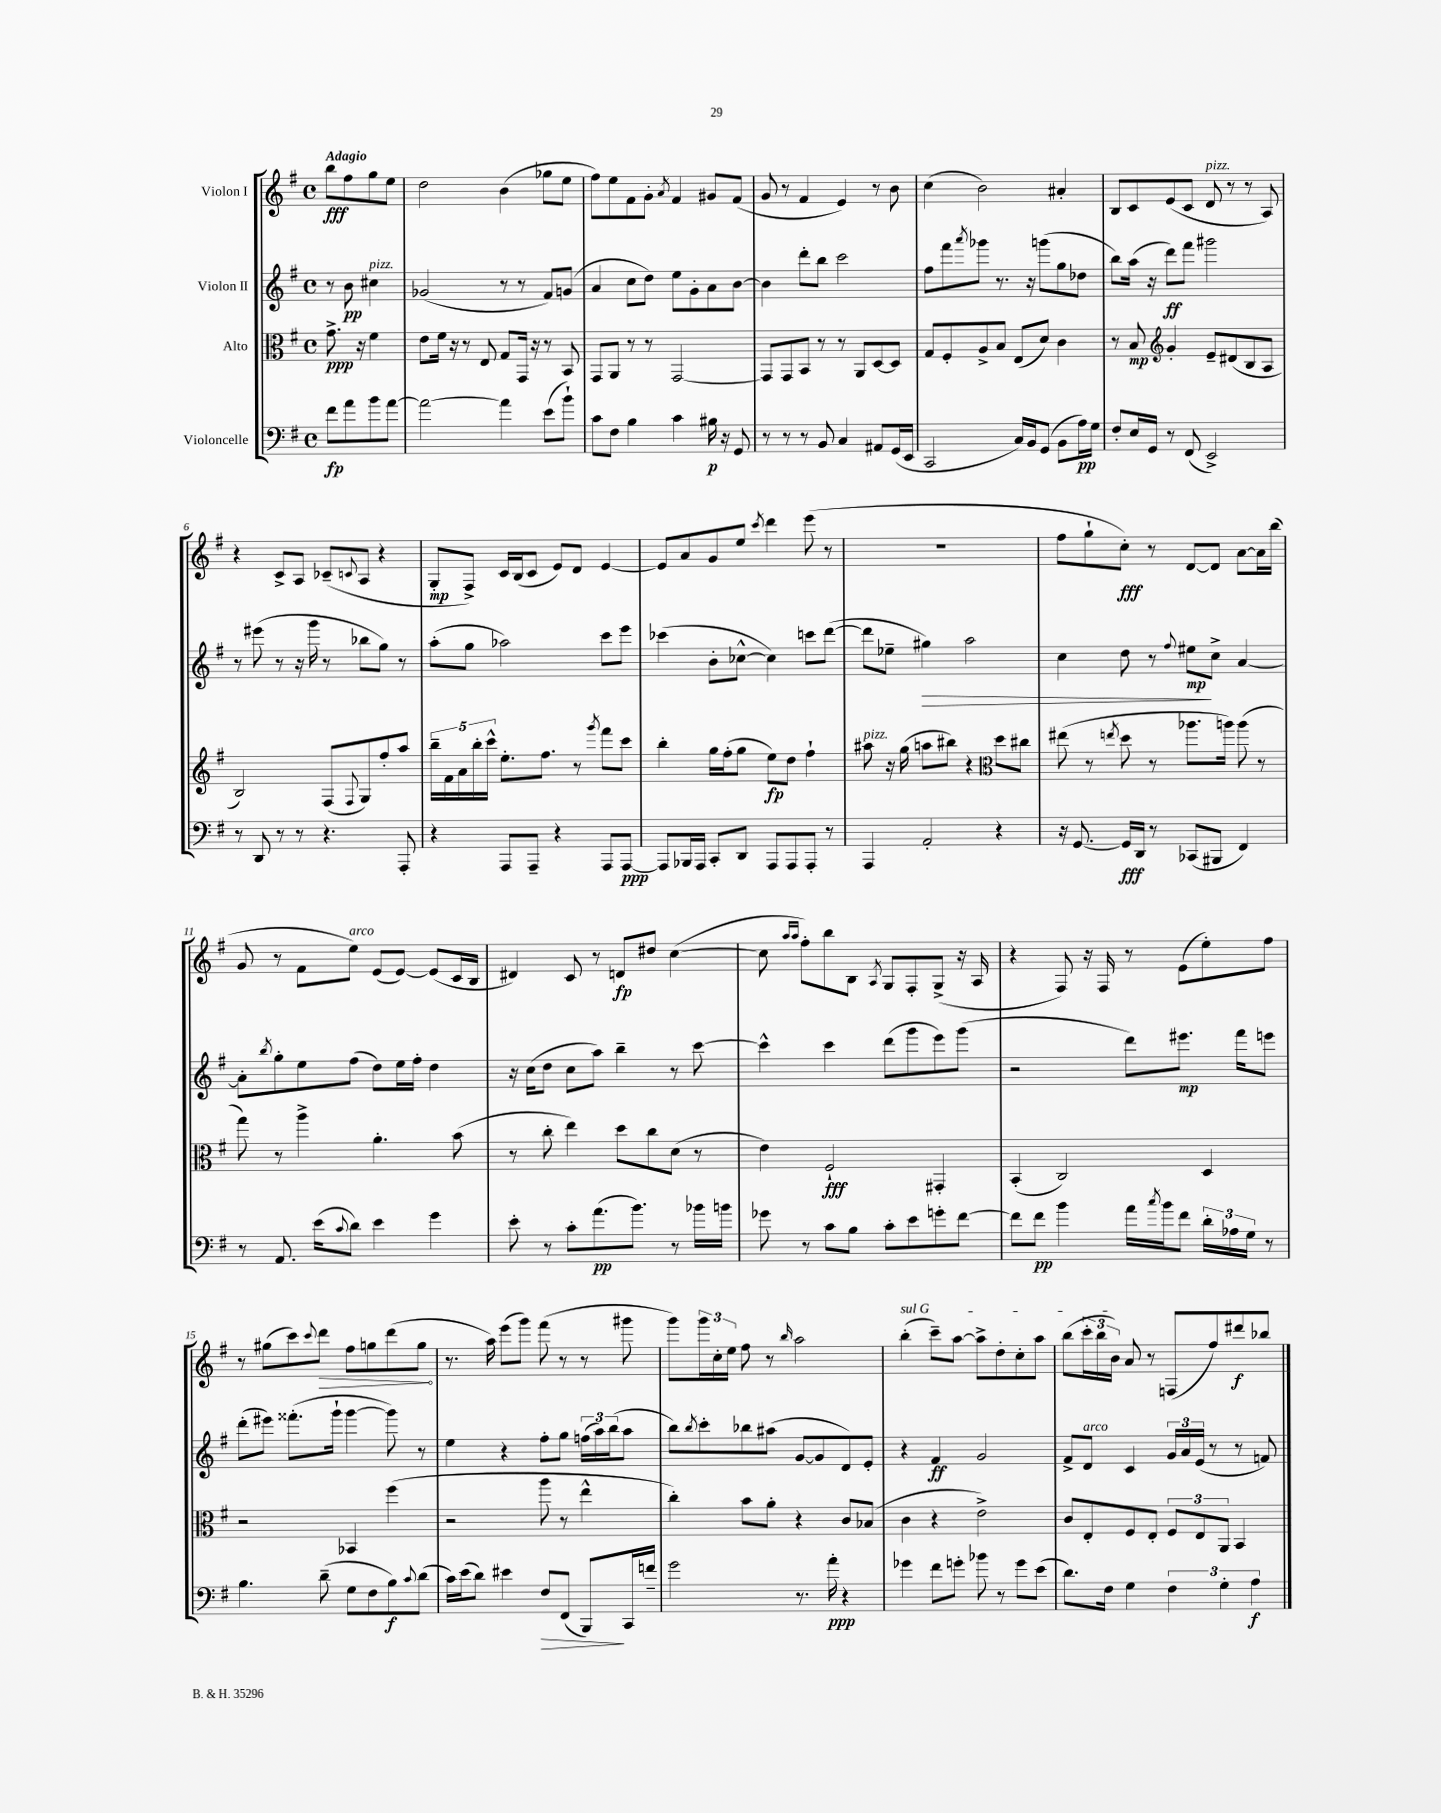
<<
\new StaffGroup <<
\new Staff = "s0" \with { instrumentName = "Violon I" } {
    \clef treble \key g \major \defaultTimeSignature \time 4/4 \partial 2 \tempo "Adagio"
    b''8\fff fis''8 g''8 e''8 |
    d''2 b'4( ges''8 e''8 |
    fis''8) e''8 fis'8 g'8-. \acciaccatura { a'8 } fis'4 gis'8 fis'8( |
    g'8 r8 fis'4 e'4) r8 b'8 |
    c''4( b'2) ais'4-. |
    b8 c'8 e'8( c'8 d'8^\markup { \italic "pizz." } r8 r8 a8) |
    r4 c'8-> a8 ces'8--( \appoggiatura { c'8 } a8 r4 |
    g8-.\mp fis8->) c'16 b16( c'8 e'8) d'8 e'4~ |
    e'8 a'8 g'8 e''8 \acciaccatura { c'''8 } d'''4 e'''8( r8 |
    R1 |
    fis''8 g''8-! c''8-.\fff) r8 d'8~ d'8 a'8~ a'16 b''16( |
    g'8 r8 fis'8 e''8^\markup { \italic "arco" }) e'8( e'8~) e'8( c'16 b16 |
    dis'4) c'8 r8 d'8\fp dis''8 c''4~( |
    c''8 \grace { a''16 a''16 } fis''8-.) b''8 b8 \acciaccatura { a8 } g8 fis8-. g8->( r16 a16 |
    r4 fis8) r16 fis16 r8 e'8( e''8-.) fis''8 |
    r8 gis''8( c'''8) \appoggiatura { c'''8 } \once \override Hairpin.circled-tip = ##t d'''8\> fis''8 g''8 d'''8( g''8\! |
    r8. a''16) e'''8( g'''8) fis'''8( r8 r8 gis'''8 |
    g'''8) \tuplet 3/2 { g'''16 c''16-. e''16 } fis''8 r8 \grace { b''16 } a''2 |
    \once \override TextSpanner.bound-details.left.text = \markup { \italic "sul G" } b''4-.\startTextSpan( c'''8--) a''8~ a''8-> d''8-. c''8-. a''8 |
    b''8( \tuplet 3/2 { c'''16-. b''16 b'16) } a'8\stopTextSpan r8 f8( fis''8) dis'''8\f bes''8 \bar "|." |
}
\new Staff = "s1" \with { instrumentName = "Violon II" } {
    \clef treble \key g \major \defaultTimeSignature \time 4/4 \partial 2
    r8 b'8\pp cis''4^\markup { \italic "pizz." } |
    ges'2( r8 r8 fis'8) g'8( |
    a'4 c''8 d''8) e''8 g'8-. a'8 b'8~ |
    b'4 d'''8-. b''8 c'''2 |
    fis''8 fis'''8 \acciaccatura { a'''8 } ges'''8 r8. r16 g'''8( g''8 des''8 |
    b''8) a''16( r16 d'''8\ff) fis'''8 gis'''2 |
    r8 eis'''8( r8 r16 g'''16 r8 bes''8 g''8) r8 |
    a''8-.( g''8 aes''2) c'''8 e'''8 |
    ces'''4( b'8-. ces''8~-^ ces''4) c'''8 d'''8~( |
    d'''8 ees''8-- gis''4\>) a''2 |
    c''4 d''8 r8 \appoggiatura { fis''8 } eis''8\mp\! c''8-> a'4~ |
    a'8-. \acciaccatura { b''8 } g''8-. e''8 fis''8( d''8) e''16 fis''16-. d''4 |
    r16 c''16( d''8 c''8 a''8) b''4-- r8 c'''8~ |
    c'''4-^ c'''4 d'''8( g'''8 e'''8) g'''8( |
    r2 d'''8) eis'''8.\mp fis'''16 e'''8 |
    d'''8-.( eis'''8) fisis'''8.-.( g'''16-! g'''4~ g'''8) r8 |
    e''4 r4 fis''8-. g''8 \tuplet 3/2 { f''16( a''16) b''16( } a''8 |
    b''8) \acciaccatura { b''8 } c'''8-. bes''8 ais''8( g'8~ g'8 d'8) e'8-. |
    r4 fis'4\ff g'2 |
    fis'8-> d'8^\markup { \italic "arco" } c'4 \tuplet 3/2 { g'16 a'16 e'16( } r8 r8 f'8) \bar "|." |
}
\new Staff = "s2" \with { instrumentName = "Alto" } {
    \clef alto \key g \major \defaultTimeSignature \time 4/4 \partial 2
    g'8.->\ppp r16 fis'4 |
    e'8 fis'16 r16 r8 e8 g8 g,16 r16 r8 b,8 |
    g,8 a,8 r8 r8 g,2~ |
    g,8 g,8 b,8 r8 r8 a,8 d8~ d8 |
    g8 fis8-. a8-> b8 e8( d'8) c'4 |
    r8 b8\mp \clef treble g'4-. e'8-- dis'8( b8 a8 |
    b2) fis8( \appoggiatura { fis8 } g8) fis''8-. a''8 |
    \tuplet 5/4 { b''16-- fis'16 a'16 b''16-. c'''16-^ } e''8.-. fis''8. r8 \acciaccatura { g'''8 } fis'''8 c'''8 |
    b''4-. g''16 fis''16-.( g''8 e''8\fp) d''8 fis''4-! |
    ais''8^\markup { \italic "pizz." } r16 g''16( a''8 bis''8) r4 \clef alto d''8 cis''8 |
    eis''8( r8 \acciaccatura { e''8 } d''8 r8 aes''8. a''16) a''8( r8 |
    g''8) r8 a''4-> a'4.-. b'8( |
    r8 c''8-. e''4) d''8 c''8 d'8( r8 |
    e'4) fis2-!\fff gis,4-. |
    b,4-.( c2) d4 |
    r2 bes,4 fis''4( |
    r2 a''8 r8 e''4-^ |
    c''4-.) b'8 a'8-. r4 c'8 bes8( |
    c'4 r4 e'2->) |
    c'8 e8-. fis8 e8-. \tuplet 3/2 { fis8 e8 a,8 } b,4 \bar "|." |
}
\new Staff = "s3" \with { instrumentName = "Violoncelle" } {
    \clef bass \key g \major \defaultTimeSignature \time 4/4 \partial 2
    fis'8\fp a'8 b'8 a'8~ |
    a'2~ a'4 e'8( b'8-!) |
    c'8 fis8 b4 c'4 bis16\p r16 g,8 |
    r8 r8 r8 b,8 c4 ais,8 g,16( e,16 |
    c,2 c16) b,16 g,8( b,8 a16\pp) g16 |
    fis8-. e16 g,16 r8 fis,8( e,2->) |
    r8 d,8 r8 r8 r4. a,,8-. |
    r4 a,,8 a,,8-- r4 a,,8 a,,8~\ppp |
    a,,8 bes,,16 a,,16 c,8-. d,8 a,,8 a,,8 a,,8-. r8 |
    a,,4 a,2-. r4 |
    r16 g,8.~ g,16\fff d,16 r8 ces,8( bis,,8 fis,4) |
    r8 a,8. e'16( \appoggiatura { c'8 } d'8) e'4 g'4 |
    e'8-. r8 c'8-. a'8.\pp( b'8.) r8 bes'16 b'16 |
    ges'8 r8 c'8 b8 c'8-. e'8 g'8-. fis'8~ |
    fis'8 fis'8\pp b'4 a'16 \acciaccatura { c''8 } b'16 fis'8 \tuplet 3/2 { d'16-. aes16 g16 } r8 |
    b4. d'8--( g8 fis8 b8\f) \appoggiatura { c'8 } d'8( |
    c'16) e'16( d'8) eis'4 fis8\> fis,8( b,,8\!) c,16 f'16-- |
    g'2 r8. a'16-.\ppp r4 |
    ges'4 fis'8 g'8-. bes'8 r8 g'8 e'8( |
    d'8.) fis16 g4 \tuplet 3/2 { fis4 g4-. a4\f } \bar "|." |
}
>>
>>
